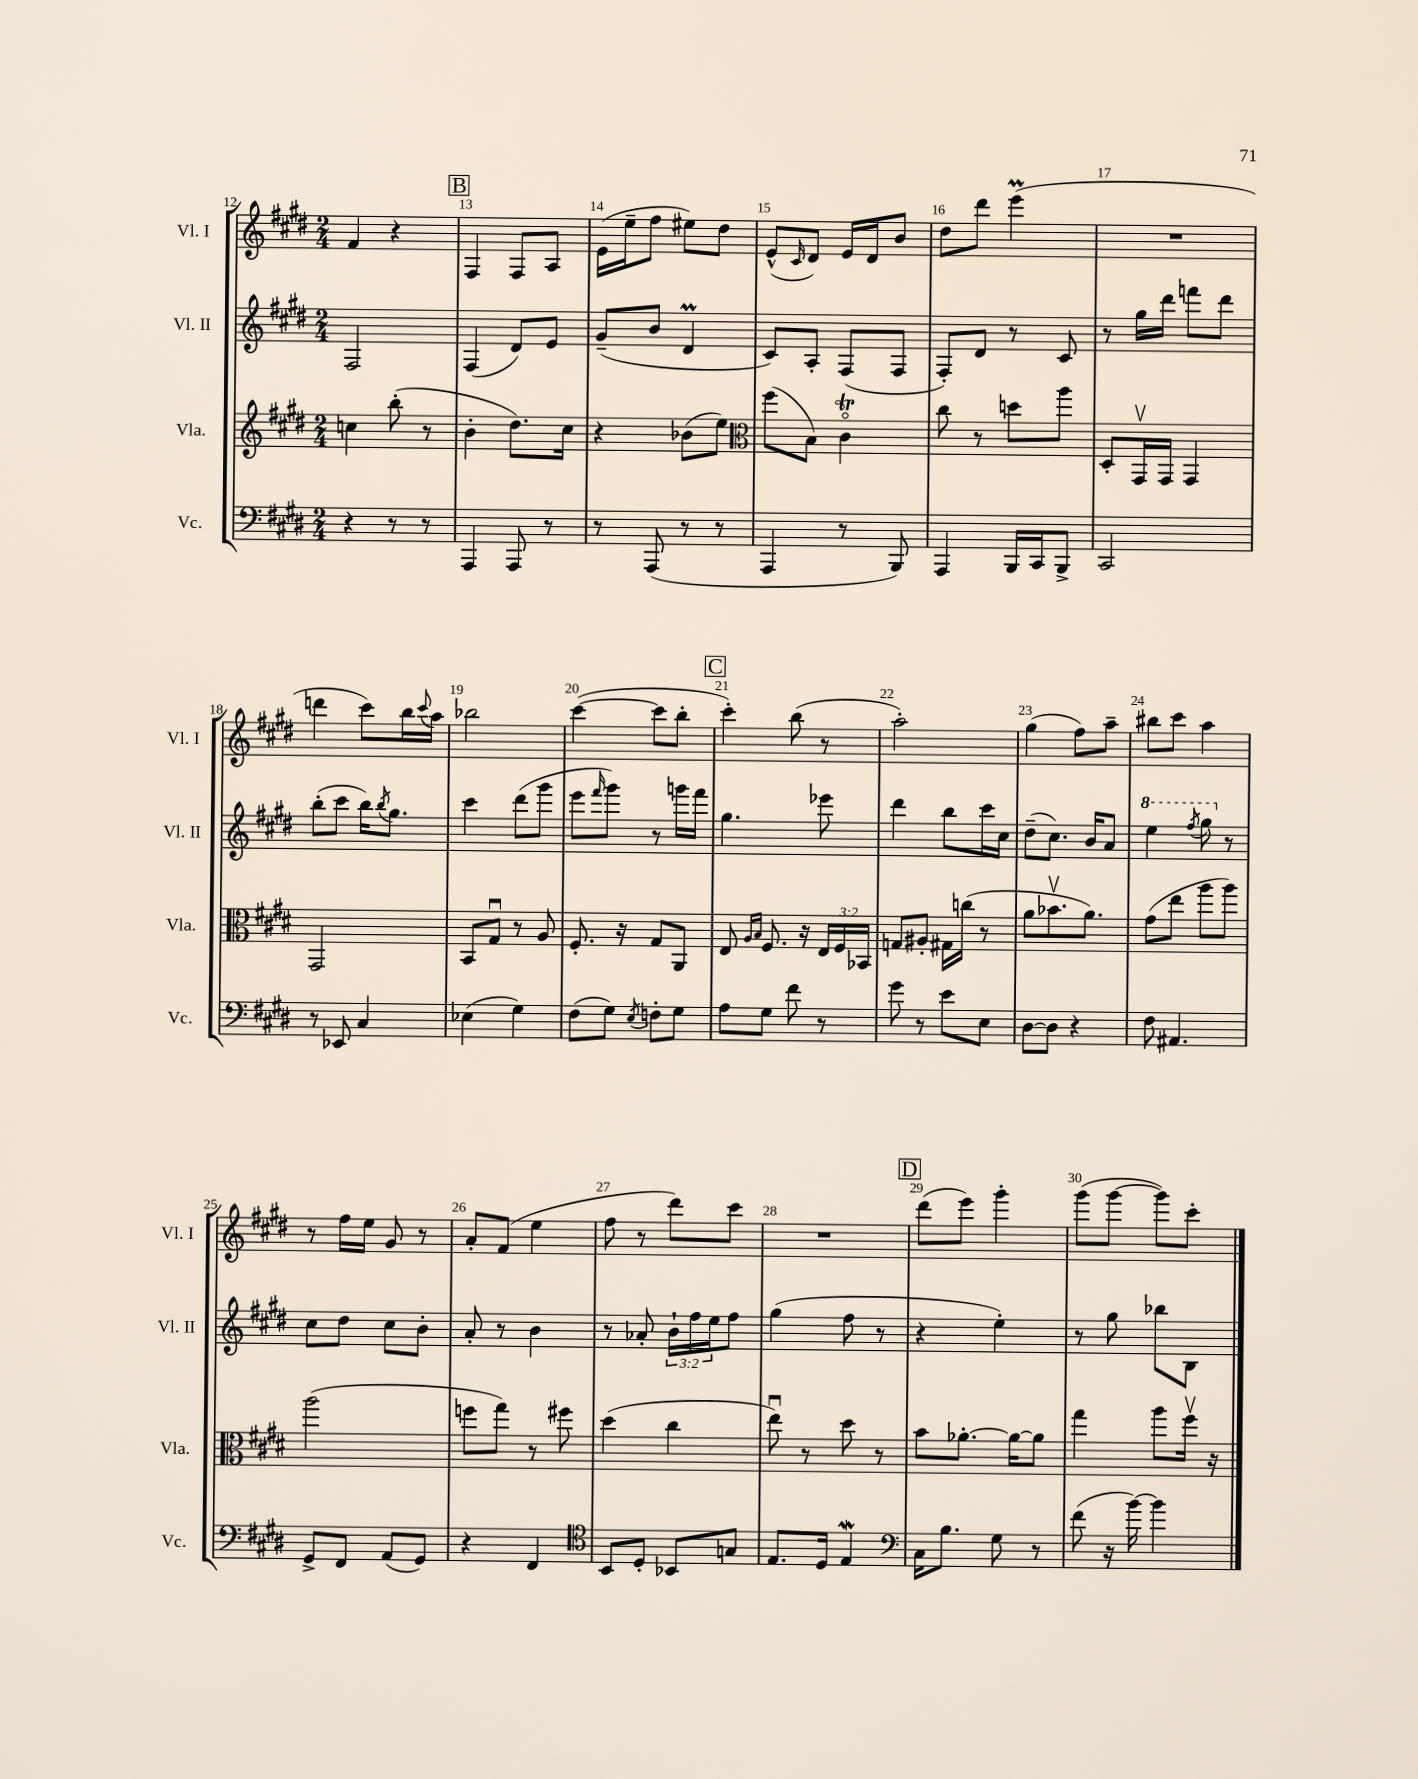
<<
\new StaffGroup <<
\new Staff = "s0" \with { instrumentName = "Vl. I" shortInstrumentName = "Vl. I" } {
    \clef treble \key e \major \numericTimeSignature \time 2/4
    fis'4 r4 |
    \mark \markup { \box "B" } fis4 fis8 a8 |
    e'16( e''16-- fis''8 eis''8) dis''8 |
    e'8-^( \grace { cis'16 } dis'8) e'16 dis'16 b'8 |
    dis''8 dis'''8 e'''4\prall( |
    R2 |
    d'''4 cis'''8) b''16 \appoggiatura { cis'''8 } a''16 |
    bes''2 |
    cis'''4~( cis'''8 b''8-. |
    \mark \markup { \box "C" } cis'''4-.) b''8( r8 |
    a''2-.) |
    gis''4( fis''8) a''8-- |
    bis''8 cis'''8 a''4 |
    r8 fis''16 e''16 gis'8 r8 |
    a'8-. fis'8( e''4 |
    fis''8 r8 dis'''8) cis'''8 |
    R2 |
    \mark \markup { \box "D" } dis'''8( e'''8) gis'''4-. |
    gis'''8( gis'''8~ gis'''8) cis'''8-. \bar "|." |
}
\new Staff = "s1" \with { instrumentName = "Vl. II" shortInstrumentName = "Vl. II" } {
    \clef treble \key e \major \numericTimeSignature \time 2/4 \override Staff.TupletNumber.text = #tuplet-number::calc-fraction-text
    fis2 |
    \mark \markup { \box "B" } fis4( dis'8) e'8 |
    gis'8--( b'8 dis'4\prall |
    cis'8) a8-. fis8( fis8 |
    fis8-.) dis'8 r8 cis'8 |
    r8 gis''16 dis'''16 f'''8 dis'''8 |
    b''8-.( cis'''8 b''16) \acciaccatura { b''8 } gis''8. |
    cis'''4 dis'''8( gis'''8 |
    e'''8 \grace { fis'''16 } gis'''8) r8 g'''16 fis'''16 |
    \mark \markup { \box "C" } gis''4. ees'''8 |
    dis'''4 b''8 cis'''16 cis''16 |
    dis''8--( cis''8.) b'16 a'8 |
    \ottava #1 e'''4 \acciaccatura { fis'''8 } gis'''8 \ottava #0 r8 |
    cis''8 dis''8 cis''8 b'8-. |
    a'8-. r8 b'4 |
    r8 aes'8-. \tuplet 3/2 { b'16-! fis''16 e''16 } fis''8 |
    gis''4( fis''8 r8 |
    \mark \markup { \box "D" } r4 e''4-.) |
    r8 gis''8 bes''8 b8 \bar "|." |
}
\new Staff = "s2" \with { instrumentName = "Vla." shortInstrumentName = "Vla." } {
    \clef treble \key e \major \numericTimeSignature \time 2/4 \override Staff.TupletNumber.text = #tuplet-number::calc-fraction-text
    c''4 b''8-.( r8 |
    \mark \markup { \box "B" } b'4-. dis''8.) cis''16 |
    r4 bes'8( e''8) |
    \clef alto fis''8( b8) cis'4\flageolet\trill |
    cis''8 r8 d''8 a''8 |
    dis8-. gis,16\upbow gis,16 gis,4 |
    gis,2 |
    b,8 gis8\downbow r8 a8 |
    fis8.-. r16 gis8 a,8 |
    \mark \markup { \box "C" } e8 \grace { a16 b16 } fis8. r16 \tuplet 3/2 { e16 fis16 bes,16 } |
    g8 ais8-. gis16 c''16( r8 |
    a'8 bes'8.\upbow a'8.) |
    gis'8( e''8 a''8 a''8) |
    a''2( |
    f''8 gis''8) r8 fis''8 |
    dis''4( cis''4 |
    e''8\downbow) r8 dis''8 r8 |
    \mark \markup { \box "D" } b'8 aes'8.~-. aes'16~ aes'8 |
    gis''4 a''8 fis''16\upbow r16 \bar "|." |
}
\new Staff = "s3" \with { instrumentName = "Vc." shortInstrumentName = "Vc." } {
    \clef bass \key e \major \numericTimeSignature \time 2/4
    r4 r8 r8 |
    \mark \markup { \box "B" } a,,4 a,,8 r8 |
    r8 a,,8( r8 r8 |
    a,,4 r8 b,,8) |
    a,,4 b,,16 cis,16 b,,8-> |
    cis,2 |
    r8 ees,8 cis4 |
    ees4( gis4) |
    fis8( gis8) \acciaccatura { e8 } f8-. gis8 |
    \mark \markup { \box "C" } a8 gis8 fis'8 r8 |
    gis'8 r8 e'8 e8 |
    dis8~ dis8 r4 |
    fis8 ais,4. |
    gis,8-> fis,8 a,8( gis,8) |
    r4 fis,4 |
    \clef tenor b,8 dis8-. bes,8 g8 |
    e8. dis16 e4\mordent |
    \mark \markup { \box "D" } \clef bass cis16 b8. gis8 r8 |
    fis'8( r16 b'16~) b'4 \bar "|." |
}
>>
>>
\layout { \context { \Score currentBarNumber = #12 \override BarNumber.break-visibility = ##(#f #t #t) barNumberVisibility = #all-bar-numbers-visible } }
